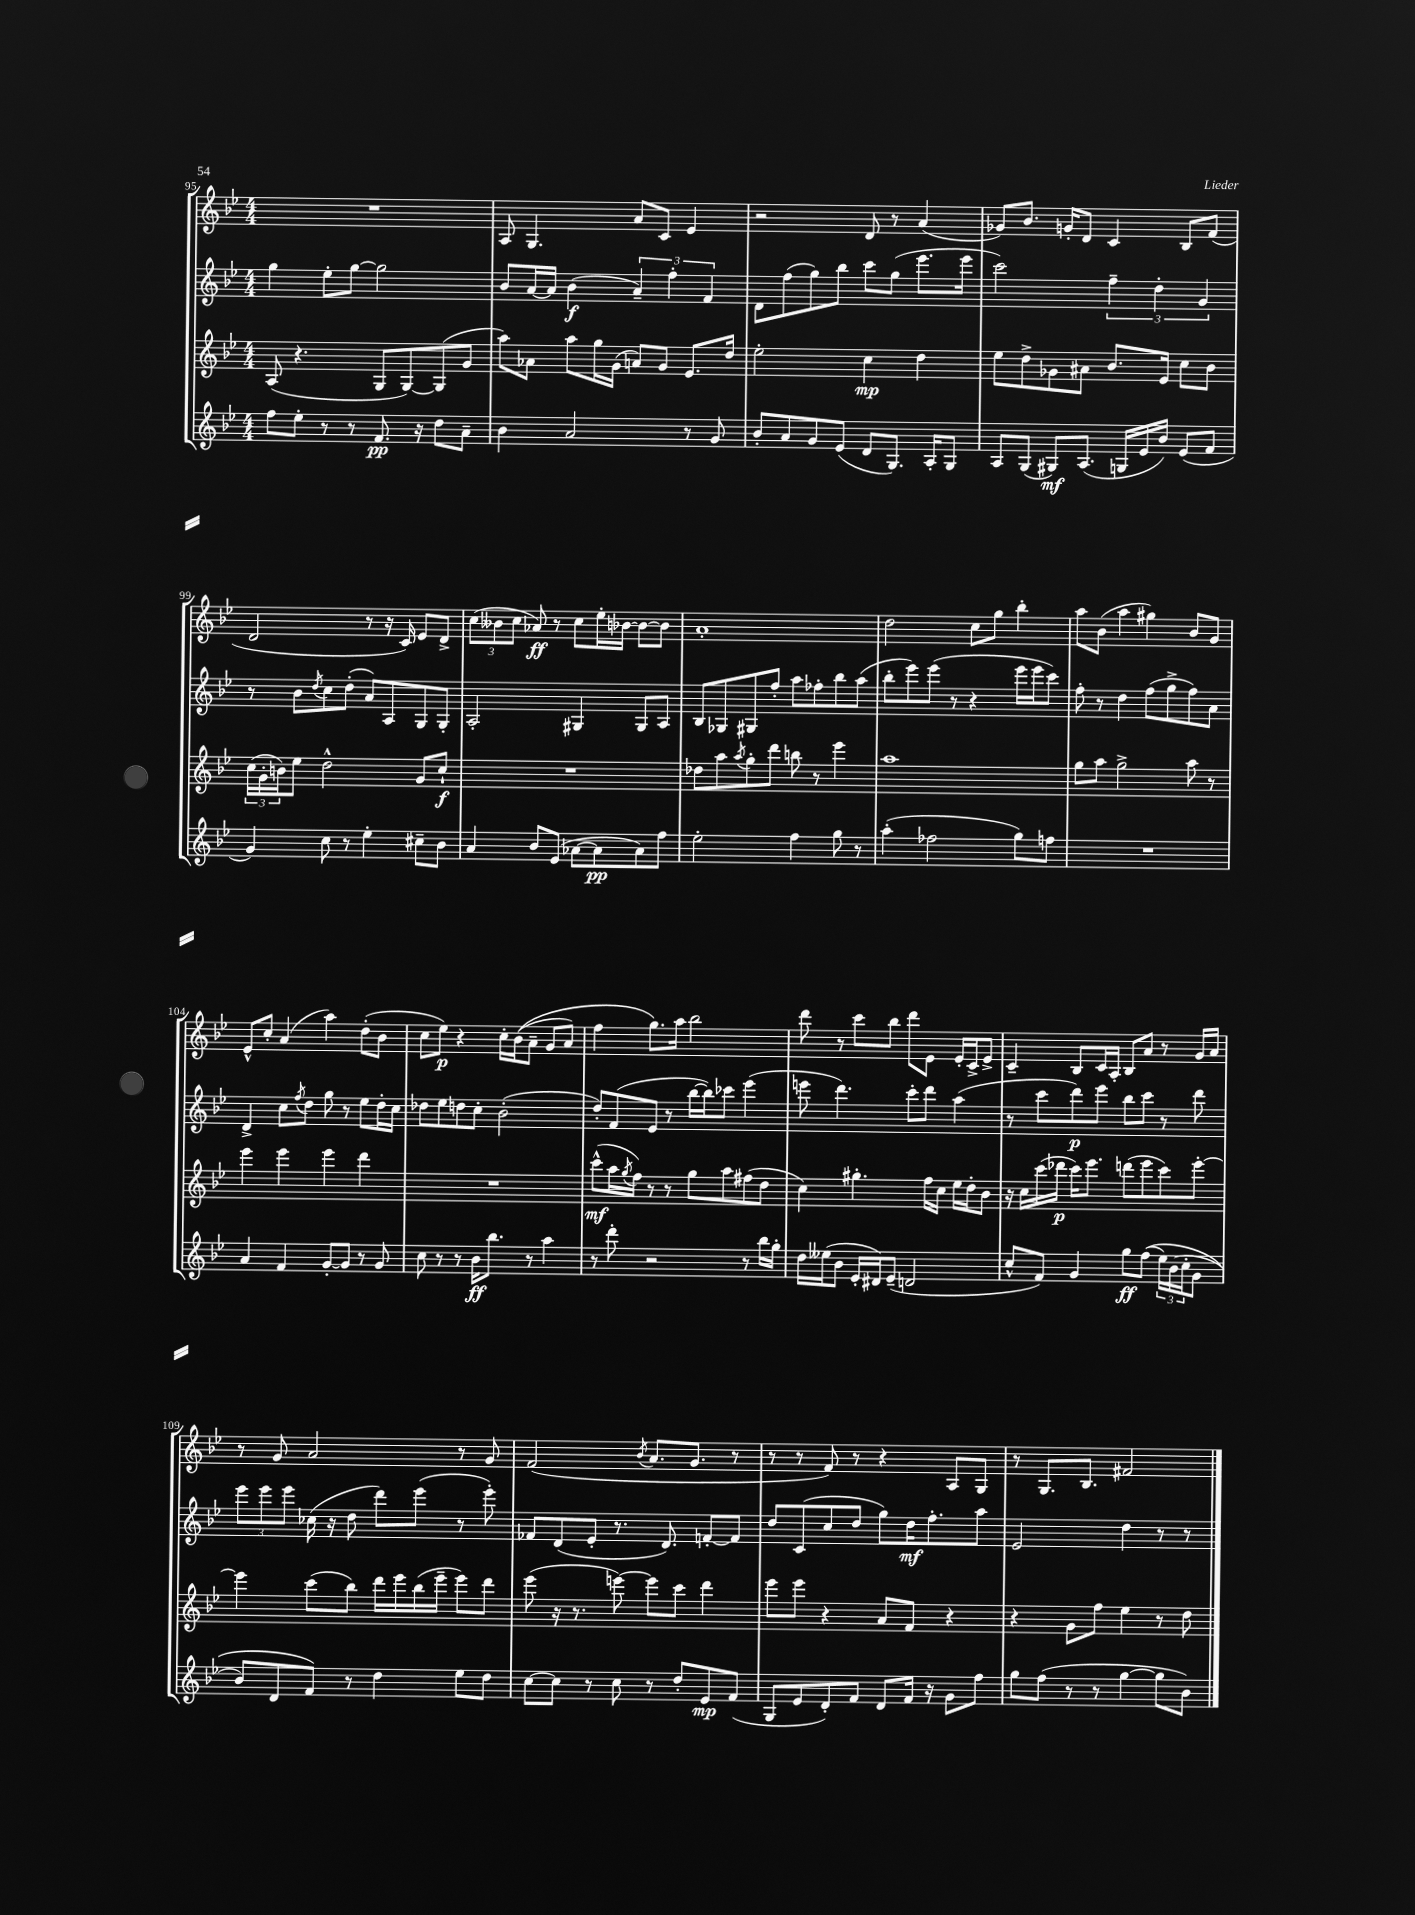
<<
\new StaffGroup <<
\new Staff = "s0" {
    \clef treble \key bes \major \numericTimeSignature \time 4/4
    R1 |
    a8 g4. a'8 c'8 ees'4 |
    r2 d'8 r8 a'4( |
    ges'8) bes'8. g'16-. d'8 c'4 bes8 f'8( |
    d'2 r8 r16 c'16) ees'8 d'8-> |
    \tuplet 3/2 { c''8( beses'8 c''8 } aes'8\ff) r8 c''8 ees''16-. bes'16~ bes'8~ bes'8 |
    a'1-. |
    d''2 c''8 g''8 bes''4-. |
    a''8 bes'8( a''4 gis''4) bes'8 g'8 |
    ees'8-^ c''8-. a'4( a''4) d''8-.( bes'8 |
    c''8 ees''8\p) r4 c''16-. bes'16(\( a'8-- g'8 a'8) |
    f''4 g''8.\) a''16 bes''2 |
    d'''8 r8 c'''8 bes''8 d'''8 ees'8 ees'16-. c'16-> ees'8-> |
    c'4-- bes8 c'16 a16-. bes8 a'8 r8 g'16 a'16 |
    r8 g'8 a'2 r8 g'8 |
    f'2( \acciaccatura { bes'8 } a'8. g'8. r8 |
    r8 r8 f'8) r8 r4 a8 g8 |
    r8 g8. bes8. fis'2 \bar "|." |
}
\new Staff = "s1" {
    \clef treble \key bes \major \numericTimeSignature \time 4/4
    g''4 ees''8-. g''8~ g''2 |
    bes'8 a'16~ a'16 bes'4\f( \tuplet 3/2 { a'4--) f''4-. f'4 } |
    d'8 f''8( g''8) bes''8 c'''8 g''8( ees'''8. ees'''16 |
    c'''2) \tuplet 3/2 { f''4-- d''4-. g'4 } |
    r8 bes'8 \acciaccatura { d''8 } c''8 d''8-.( a'8) a8 g8 g8-. |
    a2-. gis4 gis8 a8 |
    bes8 ges8 gis8 f''8-. a''8 fes''8-. bes''8 a''8( |
    bes''8-. ees'''8) ees'''8( r8 r4 ees'''16 ees'''16 c'''8) |
    f''8-. r8 d''4 f''8( g''8-> f''8) a'8 |
    d'4-> c''8 \acciaccatura { f''8 } d''8 g''8 r8 ees''8 d''16-. c''16 |
    des''8 ees''8 d''8 c''8-. bes'2-.( |
    d''8-.) f'8( ees'8 r8 bes''16~ bes''16) ces'''8 ees'''4( |
    e'''8 d'''4.) c'''8-. d'''8 a''4( |
    r8 c'''8 d'''8\p) ees'''8 bes''8 c'''8 r8 d'''8 |
    \tuplet 3/2 { ees'''8 ees'''8 ees'''8 } ces''16( r16 d''8 d'''8) ees'''8( r8 ees'''8-.) |
    fes'8 d'8( ees'8-. r8. d'8.) f'8~-. f'8 |
    d''8 c'8( c''8 d''8 g''8) d''16\mf f''8.-. a''8 |
    ees'2 d''4 r8 r8 \bar "|." |
}
\new Staff = "s2" {
    \clef treble \key bes \major \numericTimeSignature \time 4/4
    a8( r4. g8 g8~) g8( g'8 |
    a''8) aes'8 a''8 g''16 g'16( a'8) g'8 ees'8. d''16 |
    ees''2-. c''4\mp d''4 |
    ees''8 d''8-> ges'8 ais'8 bes'8. ees'16 c''8 bes'8 |
    \tuplet 3/2 { c''16( g'16-. b'16) } ees''8 d''2-^ g'8 c''8-!\f |
    R1 |
    des''8 a''8 \acciaccatura { a''8 } g''8-. d'''8 b''8 r8 ees'''4 |
    a''1 |
    g''8 a''8 g''2-> a''8 r8 |
    ees'''4 ees'''4 ees'''4 d'''4 |
    R1 |
    c'''8-^\mf( a''16 \acciaccatura { g''8 } f''16) r8 r8 g''8 a''8 fis''8( d''8 |
    c''4) gis''4.-. f''16 c''16 ees''16 d''16-. bes'8 |
    r16 c''16 c'''16( des'''16\p c'''16) ees'''8. d'''8( ees'''8 c'''8) ees'''8~-. |
    ees'''4 c'''8( bes''8) d'''16 ees'''16 bes''16( ees'''16-- ees'''8) d'''8 |
    ees'''8( r16 r8. e'''8~) e'''8 c'''8 d'''4 |
    ees'''8 ees'''8 r4 a'8 f'8 r4 |
    r4 g'8 f''8 ees''4 r8 d''8 \bar "|." |
}
\new Staff = "s3" {
    \clef treble \key bes \major \numericTimeSignature \time 4/4
    f''8 ees''8-. r8 r8 f'8.\pp r16 d''8 a'8-- |
    bes'4 a'2 r8 g'8 |
    bes'8-. a'8 g'8 ees'8( d'8 g8.) a16-. g8 |
    a8 g8( gis8\mf) a8.( g16 ees'16 bes'16) ees'8( f'8 |
    g'4) c''8 r8 ees''4-. cis''8-- bes'8 |
    a'4 bes'8 ees'8( aes'8~ aes'8\pp aes'8) f''8 |
    ees''2-. f''4 g''8 r8 |
    a''4-.( fes''2 g''8) f''8 |
    R1 |
    a'4 f'4 g'8~-. g'8 r8 g'8 |
    c''8 r8 r8 bes'16\ff bes''8. r8 a''4 |
    r8 d'''8-. r2 r8 bes''16 g''16-. |
    d''16 eeses''16( bes'8 ees'16-. dis'16) ees'8--( d'2 |
    c''8-^ f'8) g'4 g''8\ff f''8(\( \tuplet 3/2 { ees''16) bes'16( c''16-. } g'8 |
    bes'8) d'8 f'8\) r8 d''4 ees''8 d''8 |
    c''8~ c''8 r8 c''8 r8 d''8-. ees'8\mp f'8( |
    g8 ees'8 d'8-.) f'8 d'8 f'16 r16 g'8 f''8 |
    g''8 f''8( r8 r8 g''4~ g''8 bes'8) \bar "|." |
}
>>
>>
\layout { \context { \Score currentBarNumber = #95 } }
